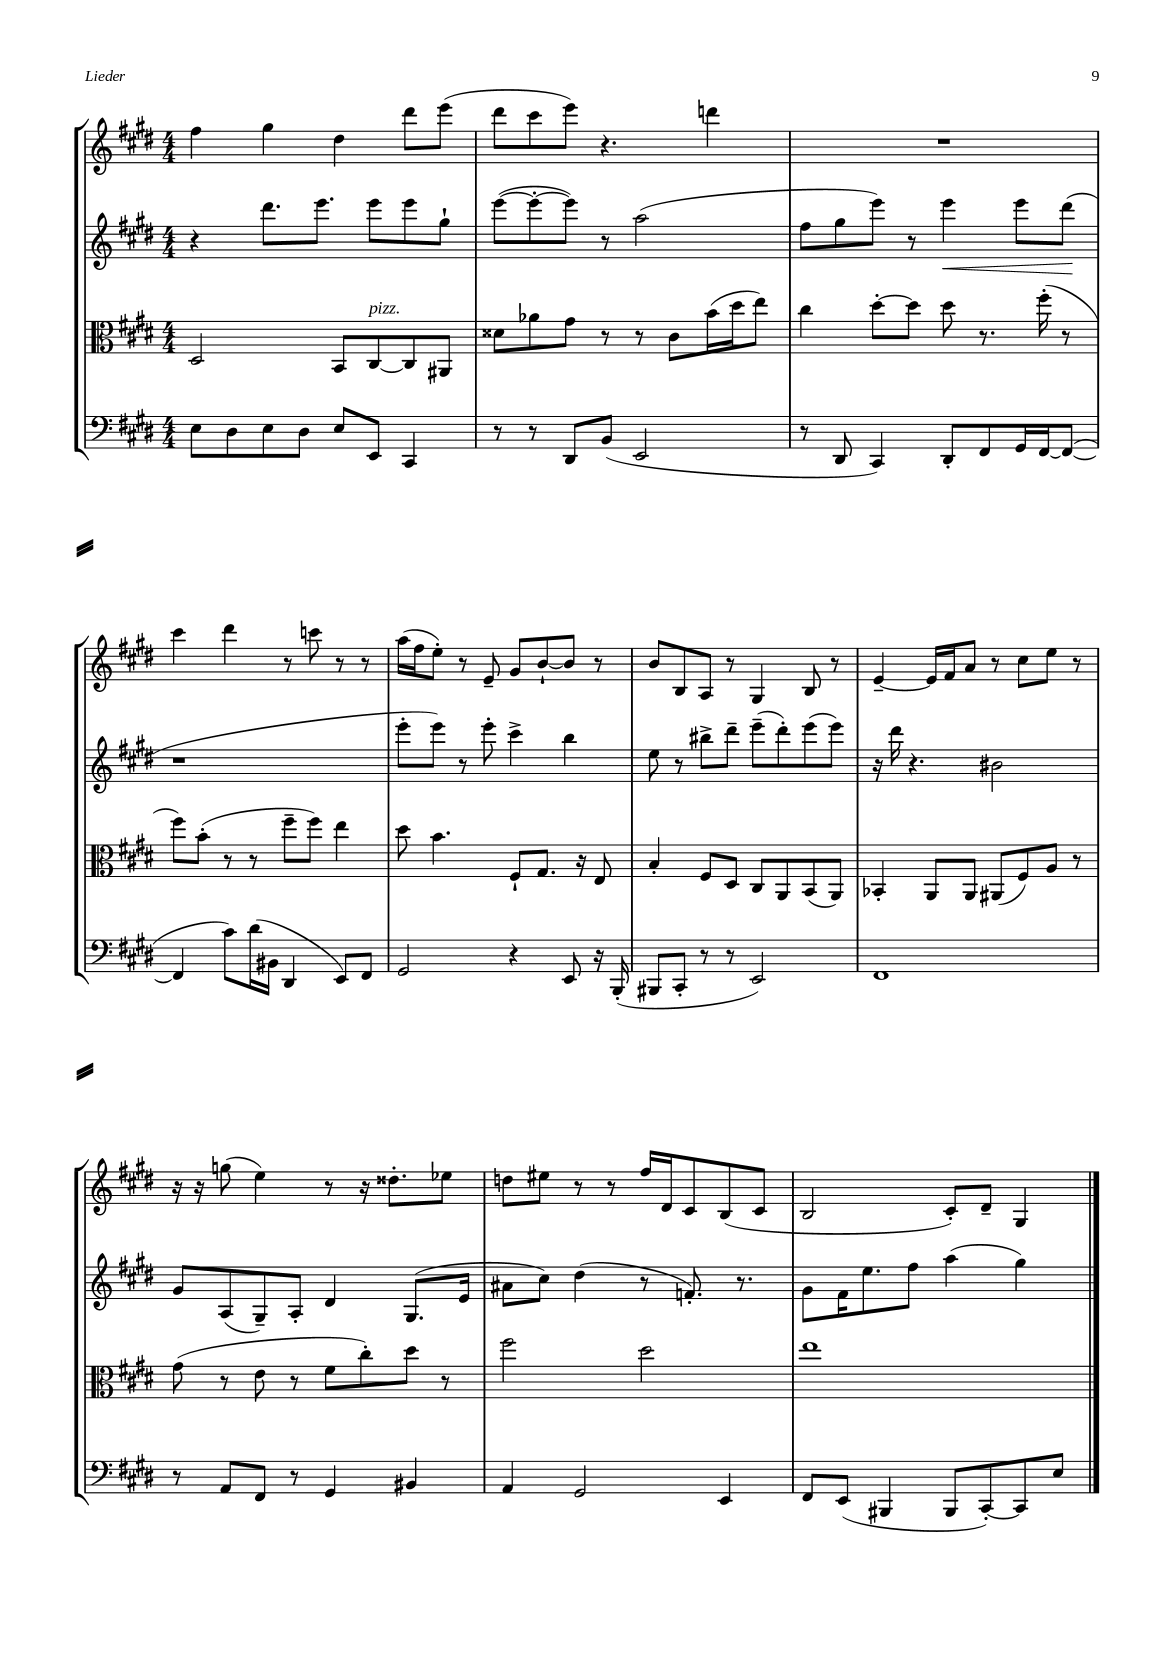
<<
\new StaffGroup <<
\new Staff = "s0" {
    \clef treble \key e \major \numericTimeSignature \time 4/4
    \autoBeamOff fis''4 gis''4 dis''4 dis'''8[ e'''8]( |
    dis'''8[ cis'''8 e'''8]) r4. d'''4 |
    R1 |
    cis'''4 dis'''4 r8 c'''8 r8 r8 |
    a''16[( fis''16 e''8]-.) r8 e'8-- gis'8[ b'8~-! b'8] r8 |
    b'8[ b8 a8] r8 gis4 b8 r8 |
    e'4~-- e'16[ fis'16 a'8] r8 cis''8[ e''8] r8 |
    r16 r16 g''8( e''4) r8 r16 disis''8.[-. ees''8] |
    d''8[ eis''8] r8 r8 fis''16[ dis'16 cis'8 b8( cis'8] |
    b2 cis'8[-.) dis'8]-- gis4 \bar "|." |
}
\new Staff = "s1" {
    \clef treble \key e \major \numericTimeSignature \time 4/4
    \autoBeamOff r4 dis'''8.[ e'''8.] e'''8[ e'''8 gis''8]-! |
    e'''8[~( e'''8~-. e'''8]) r8 a''2( |
    fis''8[ gis''8 e'''8]) r8 e'''4\< e'''8[ dis'''8]\!( |
    r1 |
    e'''8[-. e'''8]) r8 e'''8-. cis'''4-> b''4 |
    e''8 r8 bis''8[-> dis'''8]-- e'''8[--( dis'''8-.) e'''8( e'''8]) |
    r16 dis'''16 r4. bis'2 |
    gis'8[ a8( gis8--) a8]-. dis'4 gis8.[( e'16] |
    ais'8[ cis''8]) dis''4( r8 f'8.-.) r8. |
    gis'8[ fis'16 e''8. fis''8] a''4( gis''4) \bar "|." |
}
\new Staff = "s2" {
    \clef alto \key e \major \numericTimeSignature \time 4/4
    \autoBeamOff dis2 b,8[ cis8~^\markup { \italic "pizz." } cis8 ais,8] |
    disis'8[ aes'8 gis'8] r8 r8 cis'8[ b'16( dis''16 e''8]) |
    cis''4 dis''8[~-. dis''8] dis''8 r8. fis''16-.( r8 |
    fis''8[) b'8]-.( r8 r8 fis''8[-- fis''8]) e''4 |
    dis''8 b'4. fis8[-! gis8.] r16 e8 |
    b4-. fis8[ dis8] cis8[ a,8 b,8( a,8]) |
    bes,4-. a,8[ a,8] ais,8[( fis8) a8] r8 |
    gis'8( r8 e'8 r8 fis'8[ cis''8-.) dis''8] r8 |
    fis''2 dis''2 |
    e''1 \bar "|." |
}
\new Staff = "s3" {
    \clef bass \key e \major \numericTimeSignature \time 4/4
    \autoBeamOff e8[ dis8 e8 dis8] e8[ e,8] cis,4 |
    r8 r8 dis,8[ b,8]( e,2 |
    r8 dis,8 cis,4) dis,8[-. fis,8 gis,16 fis,16~ fis,8]~( |
    fis,4 cis'8[) dis'16( bis,16] dis,4 e,8[) fis,8] |
    gis,2 r4 e,8 r16 b,,16-.( |
    bis,,8[ cis,8]-. r8 r8 e,2) |
    fis,1 |
    r8 a,8[ fis,8] r8 gis,4 bis,4 |
    a,4 gis,2 e,4 |
    fis,8[ e,8]( bis,,4 bis,,8[ cis,8~-.) cis,8 e8] \bar "|." |
}
>>
>>
\layout { \context { \Score \remove "Bar_number_engraver" } }
